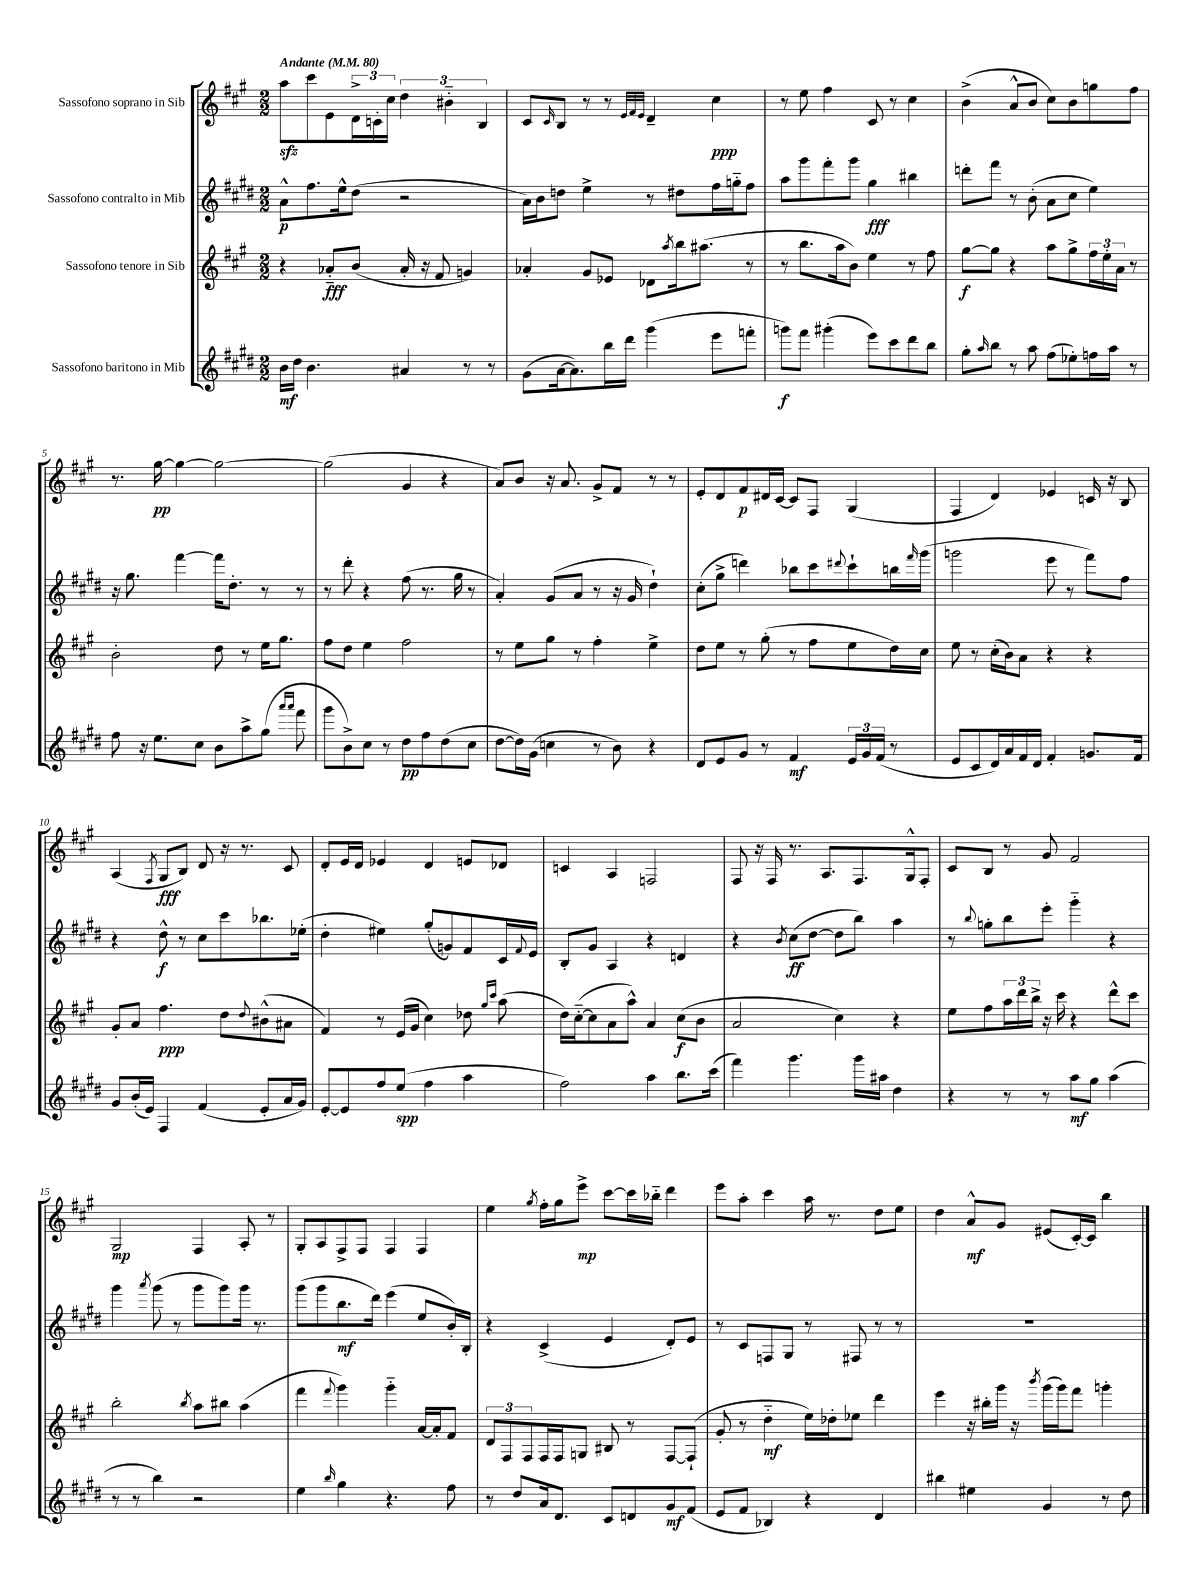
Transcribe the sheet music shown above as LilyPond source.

<<
\new StaffGroup <<
\new Staff = "s0" \with { instrumentName = "Sassofono soprano in Sib" } {
    \clef treble \key a \major \numericTimeSignature \time 2/2 \tempo "Andante" 4 = 80
    a''8\sfz cis'''8 e'8 \tuplet 3/2 { d'16-> c'16-. cis''16 } \tuplet 3/2 { d''4 bis'4-_ b4 } |
    cis'8 \grace { cis'16 } b8 r8 r8 \grace { e'32 fis'32 e'32 } d'4-- cis''4\ppp |
    r8 e''8 fis''4 cis'8 r8 cis''4 |
    b'4->( a'8-^ b'8 cis''8) b'8 g''8 fis''8 |
    r8. gis''16~\pp gis''4~ gis''2~ |
    gis''2( gis'4 r4 |
    a'8) b'8 r16 a'8. gis'8-> fis'8 r8 r8 |
    e'8-. d'8 fis'8\p dis'16 cis'16~ cis'8 fis8 gis4( |
    fis4 d'4) ees'4 c'16 r16 b8 |
    a4( \acciaccatura { fis8 } gis8\fff b8) d'8 r16 r8. cis'8 |
    d'8-. e'16 d'16 ees'4 d'4 e'8 des'8 |
    c'4 a4 f2 |
    fis8 r16 fis16 r8. a8. fis8. gis16-^ fis8-. |
    cis'8 b8 r8 gis'8 fis'2 |
    gis2\mp fis4 a8-. r8 |
    gis8-. a8 fis8-> fis8 fis4 fis4 |
    e''4 \acciaccatura { gis''8 } fis''16-. gis''16 e'''8->\mp cis'''8~ cis'''16 bes''16-_ d'''4 |
    e'''8 a''8-. cis'''4 a''16 r8. d''8 e''8 |
    d''4 a'8-^\mf gis'8 eis'8( cis'16~-.) cis'16 b''4 \bar "|." |
}
\new Staff = "s1" \with { instrumentName = "Sassofono contralto in Mib" } {
    \clef treble \key e \major \numericTimeSignature \time 2/2
    a'8-^\p fis''8. e''16-^ dis''8( r2 |
    a'16) b'16 d''8 e''4-> r8 dis''8 fis''16 g''16-_ fis''8 |
    a''8 gis'''8 fis'''8-. gis'''8 gis''4\fff bis''4 |
    d'''8-. fis'''8 r8 b'8-.( a'8 cis''8 e''4) |
    r16 gis''8. fis'''4~ fis'''16 dis''8.-. r8 r8 |
    r8 dis'''8-. r4 fis''8( r8. gis''16 r8 |
    a'4-.) gis'8( a'8 r8 r16 gis'16 dis''4-!) |
    cis''8-.( gis''8-> d'''4) bes''8 cis'''8 \appoggiatura { dis'''8 } cis'''8-! b''16 \grace { fis'''16 } gis'''16( |
    g'''2 e'''8 r8 fis'''8) fis''8 |
    r4 dis''8-^\f r8 cis''8 cis'''8 bes''8. ees''16-.( |
    dis''4-. eis''4) gis''8-.( g'8) fis'8 cis'16 \appoggiatura { fis'8 } e'16 |
    b8-. gis'8 a4 r4 d'4 |
    r4 \acciaccatura { b'8 } cis''8\ff( dis''8~ dis''8 b''8) a''4 |
    r8 \appoggiatura { b''8 } g''8-. b''8 e'''8-. gis'''4-_ r4 |
    gis'''4 \acciaccatura { a'''8 } gis'''8( r8 gis'''8 gis'''8) gis'''16 r8. |
    gis'''8( gis'''8 b''8.\mf dis'''16) e'''4( e''8 b'16-.) b16-. |
    r4 cis'4->( e'4 dis'8-.) e'8 |
    r8 cis'8 f8 gis8 r8 fis8 r8 r8 |
    R1 \bar "|." |
}
\new Staff = "s2" \with { instrumentName = "Sassofono tenore in Sib" } {
    \clef treble \key a \major \numericTimeSignature \time 2/2
    r4 aes'8-_\fff b'8( aes'16-. r16 fis'8 g'4) |
    aes'4-. gis'8 ees'8 des'8 \acciaccatura { a''8 } b''16 ais''8.( r8 |
    r8 b''8. a''16 b'8) e''4 r8 fis''8 |
    gis''8~\f gis''8 r4 a''8 gis''8-> \tuplet 3/2 { fis''16 e''16-. a'16 } r8 |
    b'2-. d''8 r8 e''16 gis''8. |
    fis''8 d''8 e''4 fis''2 |
    r8 e''8 gis''8 r8 fis''4-. e''4-> |
    d''8 e''8 r8 gis''8-.( r8 fis''8 e''8 d''16) cis''16 |
    e''8 r8 cis''16-.( b'16) a'8 r4 r4 |
    gis'8-. a'8 fis''4.\ppp d''8 \appoggiatura { d''8 } bis'8-^( ais'8 |
    fis'4) r8 e'16( gis'16 cis''4) des''8 \grace { gis''16 cis'''16 } a''8( |
    d''16) cis''16~-_( cis''8 a'8 a''8-^) a'4 cis''8\f( b'8 |
    a'2 cis''4) r4 |
    e''8 fis''8 \tuplet 3/2 { a''16 d'''16 b''16-> } r16 cis'''16 r4 d'''8-^ cis'''8 |
    b''2-. \acciaccatura { b''8 } a''8 bis''8 a''4( |
    fis'''4 \appoggiatura { fis'''8 } gis'''4) gis'''4-_ a'16~ a'16-. fis'8 |
    \tuplet 3/2 { d'8 fis8 fis8 } fis16 fis16 g8 bis8 r8 fis8~ fis8-!( |
    gis'8-. r8 d''4-_\mf e''16) des''16-. ees''8 d'''4 |
    e'''4 r16 bis''16-. gis'''16 r16 \acciaccatura { b'''8 } gis'''16( gis'''16) fis'''8 g'''4-. \bar "|." |
}
\new Staff = "s3" \with { instrumentName = "Sassofono baritono in Mib" } {
    \clef treble \key e \major \numericTimeSignature \time 2/2
    b'16\mf dis''16 b'4. ais'4 r8 r8 |
    gis'8( a'16~ a'8.) b''16 dis'''16 gis'''4( e'''8 f'''8-. |
    g'''8\f) fis'''8 gis'''4-.( e'''8) cis'''8 dis'''8 b''8 |
    gis''8-. \grace { a''16 } b''8 r8 a''8 fis''8( ees''8-.) f''16 a''16 r8 |
    fis''8 r16 e''8. cis''8 b'8 a''8-> gis''8( \grace { a'''16 a'''16 } fis'''8 |
    gis'''8 b'8->) cis''8 r8 dis''8\pp fis''8 dis''8( cis''8 |
    dis''8~ dis''16) gis'16( c''4 r8 b'8) r4 |
    dis'8 e'8 gis'8 r8 fis'4\mf \tuplet 3/2 { e'16 gis'16 fis'16( } r8 |
    e'8 cis'8 dis'16) a'16 fis'16 dis'16 fis'4-. g'8. fis'16 |
    gis'8 b'16-.( e'16) fis4 fis'4( e'8-. a'16 gis'16) |
    e'8~-. e'8 fis''8 e''8\spp( fis''4 a''4 |
    fis''2) a''4 b''8. cis'''16( |
    fis'''4) gis'''4. gis'''16 ais''16 dis''4 |
    r4 r8 r8 a''8\mf gis''8 a''4( |
    r8 r8 b''4) r2 |
    e''4 \grace { b''16 } gis''4 r4. fis''8 |
    r8 dis''8 a'16 dis'8. cis'8 d'8 gis'8\mf fis'8( |
    e'8 fis'8 bes4) r4 dis'4 |
    bis''4 eis''4 gis'4 r8 dis''8 \bar "|." |
}
>>
>>
